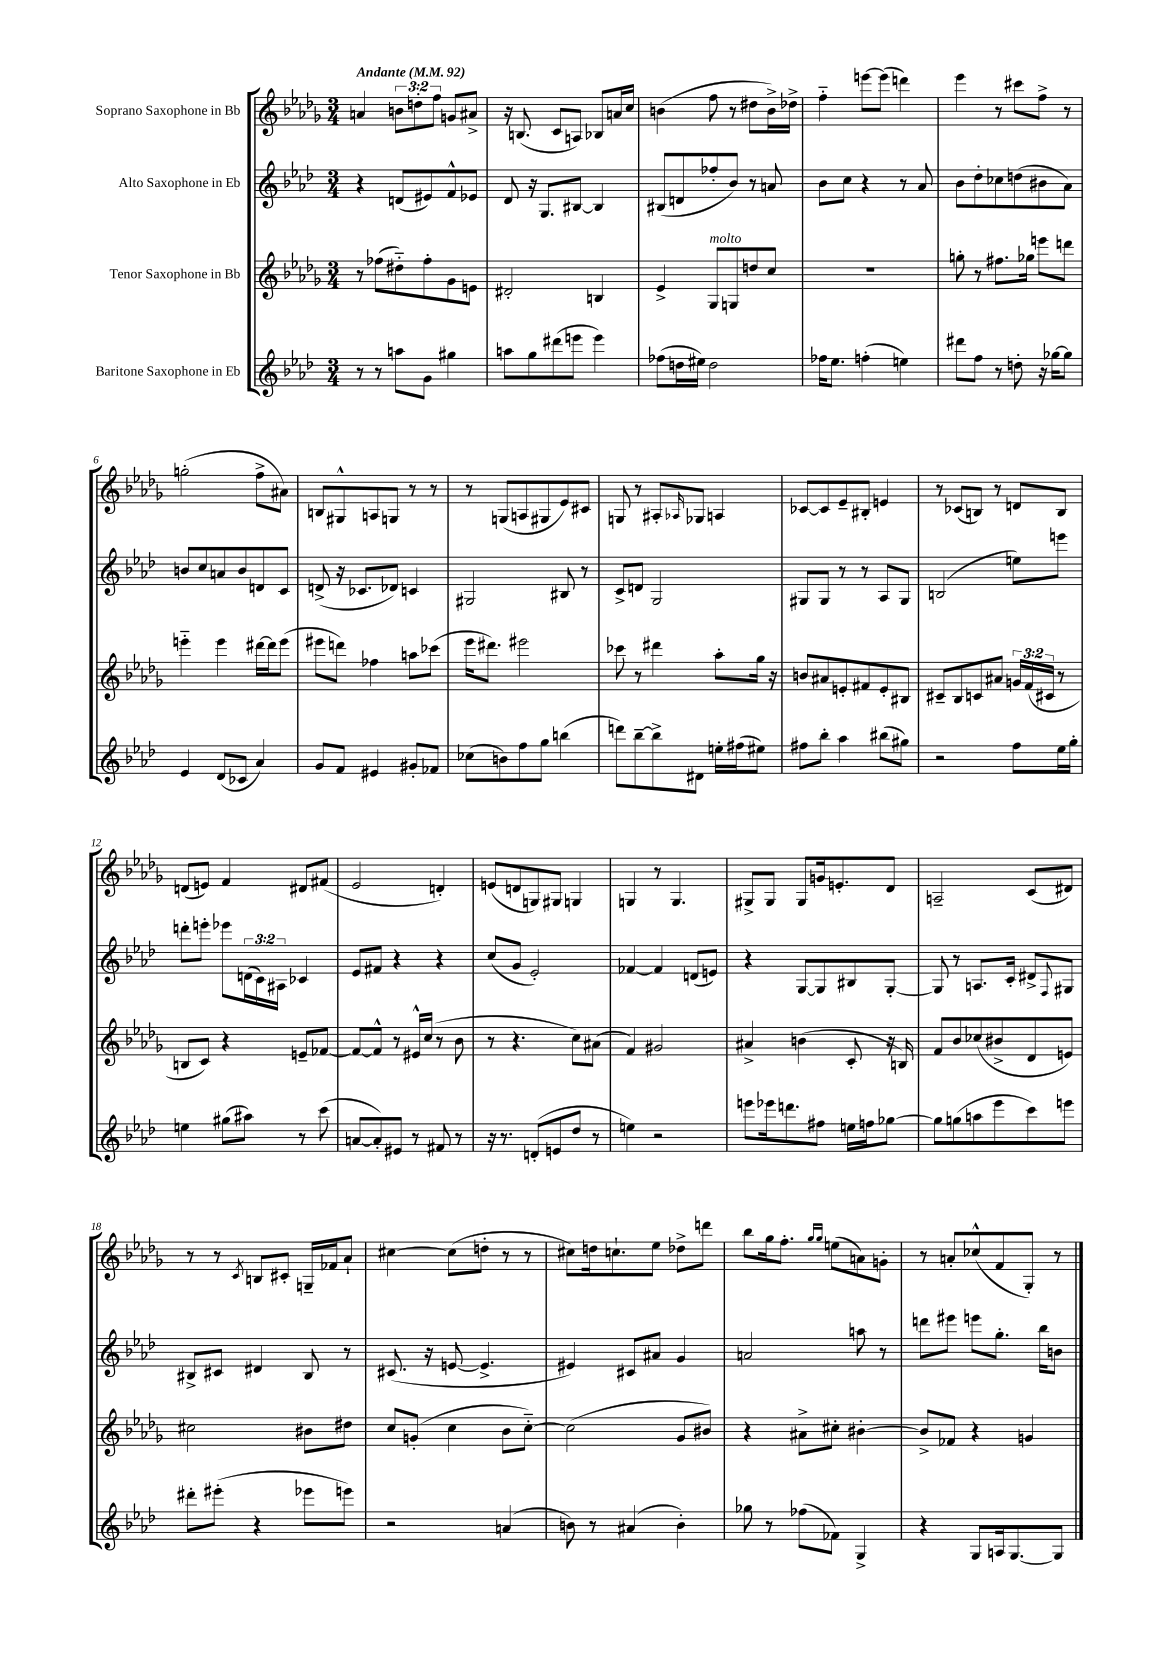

**kern	**kern	**kern	**kern
*part4	*part3	*part2	*part1
*staff4	*staff3	*staff2	*staff1
*I"Baritone Saxophone in Eb	*I"Tenor Saxophone in Bb	*I"Alto Saxophone in Eb	*I"Soprano Saxophone in Bb
*clefG2	*clefG2	*clefG2	*clefG2
*k[b-e-a-d-]	*k[b-e-a-d-g-]	*k[b-e-a-d-]	*k[b-e-a-d-g-]
*M3/4	*M3/4	*M3/4	*M3/4
*MM92	*MM92	*MM92	*MM92
=1	=1	=1	=1
!	!	!	!LO:TX:a:B:t=Andante
8r	8r	4r	4an/
8r	(8ff-X\L	.	.
8aan\L	8dd#X\)	(8dn/L	12bn\L
.	.	.	12ddn'\
8g\J	8ff-'\	8e#X/)	.
.	.	.	12ff\J
4gg#X\	8g-\	8f^^/	8gn/L
.	8en\J	8e-X/J	8a#X^/J
=2	=2	=2	=2
8aan\L	2d#X'/	8d-/	16r
.	.	.	(8.Bn/
8gg\	.	16r	.
.	.	8.G/L	.
(8ddd#X\	.	.	8c/L
8eeen\J	.	[8B#X/J	8An/J)
4eee\)	4Bn/	4B#/]	8B-X/L
.	.	.	16an/L
.	.	.	16cc/JJ
=3	=3	=3	=3
(8ff-X\L	4e-^/	(8B#X/L	(4bn\
16ddn\L	.	8dn/	.
16ee#X\JJ)	.	.	.
!	!LO:TX:a:i:t=molto	!	!
2dd\	8G-/L	8ff-X'/	8ff\
.	8Gn/	8b-/J)	8r
.	8ddn/	8r	8dd#X\L
.	8cc/J	8an/	16b^\L)
.	.	.	16dd-X^\JJ
=4	=4	=4	=4
16ff-X\KL	2.r	8b-\L	4ff\
8.ee-\J	.	.	.
.	.	8cc\J	.
(4ffn'\	.	4r	[8eeen\L
.	.	.	(8eee\J]
4een\)	.	8r	4dddn\)
.	.	8a-/	.
=5	=5	=5	=5
8ddd#X\L	8ggn'\	8b-\L	4eee-\
8ff\J	8r	8dd-'\	.
8r	8.ff#X\L	8cc-X\	8r
8ddn'\	.	(8ddn\	8ccc#X\L
.	16gg-X\Jk	.	.
16r	8eeen\L	8b#X\	8ff^\J
[16gg-X\KL	.	.	.
8gg-\J]	8dddn\J	8a-\J)	8r
!!LO:LB:g=z
=6	=6	=6	=6
4e-/	4eeen\	8bn/L	(2ggn'\
.	.	8cc/	.
(8d-/L	4eee\	8an/	.
8c-X/J	.	8b/	.
4a-/)	[16ddd#X\LL	8dn/	8ff^\L
.	16ddd#\J]	.	.
.	(8eee\J	8c/J	8a#X\J)
=7	=7	=7	=7
8g/L	8eee#X\L	(8dn^/	8Bn/L
8f/J	8dddn\J)	16r	8G#X^^/
.	.	8.c-X/L	.
4e#X/	4ff-X\	.	8An/
.	.	8d-X/J)	8Gn/J
8g#X'/L	8aan\L	4cn/	8r
8f-X/J	(8ccc-X\J	.	8r
=8	=8	=8	=8
(8cc-X\L	16eee-\KL	2G#X/	8r
.	8.ddd#X\J)	.	.
8bn\)	.	.	(8Gn/L
8ff\	2eee#X\	.	8An/
8gg\J	.	.	8G#X/
(4bbn\	.	8B#X/	8e-/)
.	.	8r	8c#X/J
=9	=9	=9	=9
8dddn\L)	8ccc-X\	8c^/L	8Gn/
[8bb-~\	8r	8dn/J	8r
8bb-^\]	4ddd#X\	2G/	8A#X'/L
.	.	.	16qqA-X/
8d#X\J	.	.	8G-X/J
16een'\LL	8aa-'\L	.	4An/
(16ff#X\J	.	.	.
8ee#X\J)	16gg-\Jk	.	.
.	16r	.	.
=10	=10	=10	=10
8ff#X\L	8bn/L	8G#X/L	[8c-X/L
8bb-'\J	8a#X/	8G#/J	8c-/]
4aa-\	8en'/	8r	8e-~/
.	8f#X/	8r	8B#X'/J
(8bb#X\L	8e'/	8A-/L	4en/
8gg#X\J)	8B#X/J	8G#/J	.
=11	=11	=11	=11
2r	8c#X~/L	(2Bn/	8r
.	8B-/	.	(8c-X/L
.	8cn/	.	8Bn/J)
.	8a#X/J	.	8r
8ff\L	24gn/LL	8een\L)	8dn/L
.	(24f/	.	.
.	24c#X/JJ	.	.
16ee-\L	8r	8eeen\J	8B/J
16gg'\JJ	.	.	.
!!LO:LB:g=z
=12	=12	=12	=12
4een\	8Bn/L	8dddn'\L	(8dn/L
.	8c/J)	8eeen'\J	8en/J)
(8gg#X\L	4r	8eee-X\L	4f/
8aa#X\J)	.	(24dn\L	.
.	.	24c\)	.
.	.	24A#X\JJ	.
8r	8en~/L	4c-X/	8d#X/L
(8ccc\	[8f-X/J	.	(8f#X/J
=13	=13	=13	=13
[8an/L	8f-/L_	8e-/L	2e-/
8a'/])	8f-^^/J]	8f#X/J	.
8e#X/J	8r	4r	.
8r	16e#X^^/LL	.	.
.	(16cc/JJ	.	.
8f#X/	8r	4r	4dn'/)
8r	8b-\	.	.
=14	=14	=14	=14
16r	8r	(8cc/L	(8en/L
8.r	.	.	.
.	4.r	8g/J	8dn/
(8dn'/L	.	2e-'/)	8Gn/)
8en/	.	.	8G#X/J
8dd-/J	8cc\L)	.	4Gn/
8r	(8a#X\J	.	.
=15	=15	=15	=15
4een\)	4f/)	[4f-X/	4Gn/
2r	2g#X/	4f-/]	8r
.	.	.	4.G/
.	.	(8dn/L	.
.	.	8en/J)	.
=16	=16	=16	=16
8eeen\L	4a#X^/	4r	8G#X^/L
16eee-X\k	.	.	8G#/J
8.dddn\	.	.	.
.	(4bn\	[8G/L	8G#/L
8ff#X\J	.	8G/]	16gn/k
.	.	.	8.en'/
16een\LL	8c'/	8B#X/	.
16ffn\J	.	.	.
[8gg-X\J	16r	[8G'/J	8d-/J
.	16Bn/)	.	.
=17	=17	=17	=17
8gg-\L]	8f/L	8G/]	2An~/
(8ggn\	8b-/	8r	.
8aan\	(8cc-X/	8.An/L	.
8eee-\	8b#X^/	.	.
.	.	16c'/Jk	.
8ccc\)	8d-/	8d#X^/L	(8c/L
.	.	8qqF/	.
8eeen\J	8en/J)	8G#X/J	8d#X/J)
!!LO:LB:g=z
=18	=18	=18	=18
8ddd#X'\L	2cc#X\	8B#X^/L	8r
(8eee#X'\J	.	8c#X/J	8r
.	.	.	8qc/
4r	.	4d#X/	8Bn/L
.	.	.	8c#X'/J
8eee-X\L	8b#X\L	8B#/	16Gn~/LL
.	.	.	16f-X/J
8eeen\J)	8dd#X\J	8r	8a-`/J
=19	=19	=19	=19
2r	8cc/L	(8.c#X/	[4cc#X\
.	(8gn'/J	.	.
.	.	16r	.
.	4cc\	[8en/	(8cc#\L]
.	.	4.e^/]	8ddn'\J
(4an/	8b-\L	.	8r
.	[8cc\J)	.	8r
=20	=20	=20	=20
8bn\)	(2cc\]	4e#X/)	8cc#X\L)
8r	.	.	16ddn\k
.	.	.	8.ccn`\
(4a#X/	.	8c#X/L	.
.	.	8a#X/J	8ee-\J
4b'\)	8g-/L	4g/	8dd-X^\L
.	8b#X/J)	.	8dddn\J
=21	=21	=21	=21
8gg-X\	4r	2an/	8bb-\L
8r	.	.	16gg-\k
.	.	.	8.ff'\J
(8ff-X\L	8a#X^\L	.	.
.	.	.	16qqgg-/LL
.	.	.	16qqgg-/JJ
8f-X\J)	8cc#X'\J	.	(8een\L
4G^/	[4b#X'\	8aan\	8an\)
.	.	8r	8gn'\J
=22	=22	=22	=22
4r	8b#^/L]	8dddn\L	8r
.	8f-X/J	8eee#X\J	8an'/L
8G/L	4r	8eeen\L	(8cc-X^^/
16An/k	.	8.gg'\J	8f/
[8.G/	.	.	.
.	4gn/	.	8G-'/J)
.	.	16bb-\KL	.
8G/J]	.	8bn\J	8r
==	==	==	==
*-	*-	*-	*-
